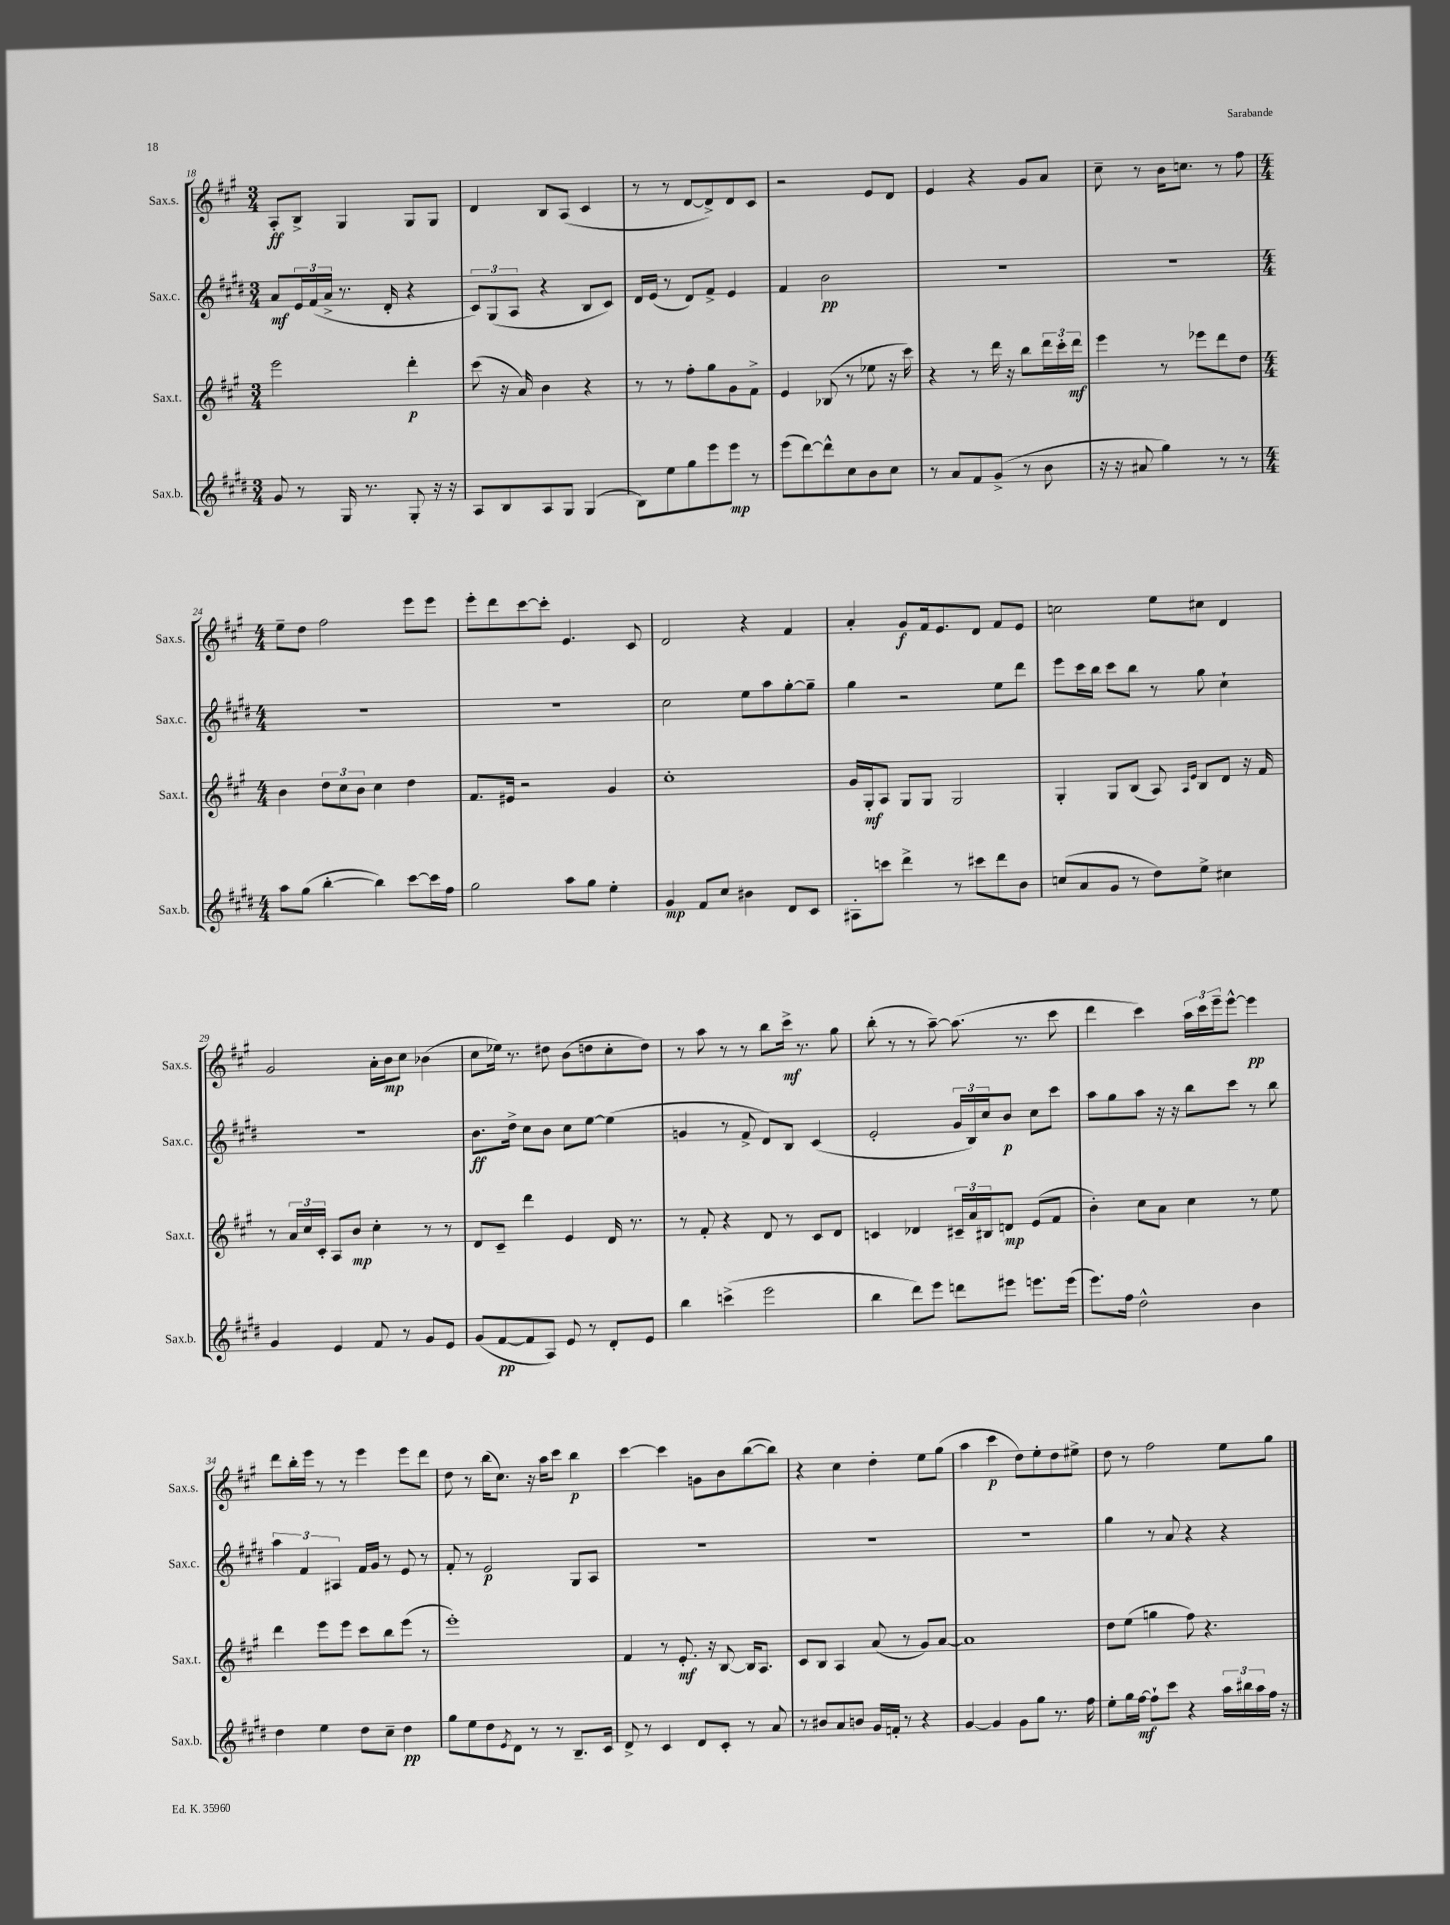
<<
\new StaffGroup <<
\new Staff = "s0" \with { instrumentName = "Sax.s." shortInstrumentName = "Sax.s." } {
    \clef treble \key a \major \numericTimeSignature \time 3/4
    a8-.\ff b8-> gis4 gis8 gis8 |
    d'4 b8 a8( cis'4 |
    r8 r8 d'8~ d'8->) d'8 cis'8 |
    r2 e'8 d'8 |
    e'4 r4 gis'8 a'8 |
    cis''8-- r8 b'16 c''8. r8 fis''8 |
    \numericTimeSignature \time 4/4 e''8-- d''8 fis''2 e'''8 e'''8 |
    e'''8-. d'''8 cis'''8~ cis'''8-. e'4. cis'8 |
    d'2 r4 fis'4 |
    a'4-. gis'8\f fis'16 e'8. d'8 fis'8 e'8 |
    c''2 e''8 cis''8 d'4 |
    gis'2 a'16-. b'16\mp cis''8 bes'4( |
    cis''8 ees''16) r8. dis''8 b'8( d''8 cis''8-. d''8) |
    r8 a''8 r8 r8 b''8 cis'''16->\mf r8. gis''8 |
    b''8-.( r8 r8 a''8~--) a''8.( r8. cis'''8 |
    d'''4 cis'''4) \tuplet 3/2 { a''16 cis'''16 e'''16-- } e'''8~-^ e'''4\pp |
    d'''8 b''16-. e'''16 r8 r8 e'''4 e'''8 d'''8 |
    d''8 r8 b''16( cis''8.) r16 a''16 cis'''8 b''4\p |
    cis'''4~ cis'''4 g'8 b'8 b''8~( b''8) |
    r4 cis''4 d''4-. e''8 gis''8( |
    a''4 cis'''4\p d''8) e''8-. d''8 eis''8-> |
    d''8 r8 fis''2 e''8 gis''8 \bar "|." |
}
\new Staff = "s1" \with { instrumentName = "Sax.c." shortInstrumentName = "Sax.c." } {
    \clef treble \key e \major \numericTimeSignature \time 3/4
    a'8\mf \tuplet 3/2 { e'16 fis'16( a'16-> } r8. dis'16-. r4 |
    \tuplet 3/2 { cis'8) gis8( a8 } r4 b8 cis'8) |
    dis'16 e'16( r8 dis'8) fis'8-> e'4 |
    fis'4 b'2\pp |
    R2. |
    R2. |
    \numericTimeSignature \time 4/4 R1 |
    R1 |
    cis''2 e''8 a''8 gis''8~-. gis''8-- |
    gis''4 r2 e''8 dis'''8 |
    e'''8 cis'''16 b''16 cis'''8 b''8 r8 gis''8 cis''4-! |
    R1 |
    b'8.\ff dis''16-> cis''8 b'8 cis''8 e''8~ e''4( |
    g'4 r8 fis'8-> dis'8) b8 cis'4( |
    e'2-. \tuplet 3/2 { gis'16 b16) cis''16 } b'8\p cis''8 cis'''8 |
    a''8 gis''8 a''8 r16 r16 b''8 cis'''8 r8 b''8 |
    \tuplet 3/2 { a''4 fis'4 ais4 } fis'16 gis'16 r8 e'8 r8 |
    fis'8-. r8 e'2\p gis8 a8 |
    R1 |
    R1 |
    R1 |
    gis''4 r8 a'8 r4 r4 \bar "|." |
}
\new Staff = "s2" \with { instrumentName = "Sax.t." shortInstrumentName = "Sax.t." } {
    \clef treble \key a \major \numericTimeSignature \time 3/4
    e'''2 d'''4-.\p |
    cis'''8( r16 a'16) b'4 r4 |
    r8 r8 fis''8-. gis''8 gis'8 fis'8-> |
    e'4 bes8( r8 ees''8 r16 cis'''16) |
    r4 r8 d'''16 r16 b''8 \tuplet 3/2 { d'''16 cis'''16-. d'''16\mf } |
    e'''4 r8 ees'''8 d'''8 d''8 |
    \numericTimeSignature \time 4/4 b'4 \tuplet 3/2 { d''8 cis''8 b'8 } cis''4 d''4 |
    fis'8. eis'16 r2 gis'4 |
    cis''1-. |
    gis'16 gis16-.\mf a8 gis8 gis8 gis2 |
    gis4-. gis8 b8( a8) \grace { a16 e'16 } b8 d'8 r16 fis'16 |
    r8 \tuplet 3/2 { a'16 cis''16 cis'16-. } a8 b'8\mp cis''4-. r8 r8 |
    d'8 cis'8-- d'''4 e'4 d'16 r8. |
    r8 fis'8-. r4 d'8 r8 cis'8 d'8 |
    c'4 des'4 \tuplet 3/2 { cis'16-- a'16 bis16 } d'8\mp e'8( fis'8 |
    b'4-.) cis''8 a'8 cis''4 r8 e''8 |
    d'''4 e'''8 e'''8 cis'''8 b''8 e'''8( r8 |
    e'''1-.) |
    fis'4 r8 e'8.-.\mf r16 b8~ b16 a8. |
    cis'8 b8 a4 a'8( r8 gis'8) a'8~ |
    a'1 |
    d''8 e''8( g''4 fis''8) r4. \bar "|." |
}
\new Staff = "s3" \with { instrumentName = "Sax.b." shortInstrumentName = "Sax.b." } {
    \clef treble \key e \major \numericTimeSignature \time 3/4
    gis'8 r8 gis16 r8. gis8-. r16 r16 |
    a8 b8 a8 gis8 gis4( |
    b8) e''8 gis''8 e'''8 e'''8\mp r8 |
    e'''8( dis'''8~) dis'''8-^ cis''8 b'8 cis''8 |
    r8 a'8 fis'8 gis'8->( r8 b'8 |
    r16 r16 ais'8 gis''4) r8 r8 |
    \numericTimeSignature \time 4/4 a''8 gis''8( b''4~-. b''4) cis'''8~ cis'''16 fis''16 |
    gis''2 a''8 gis''8 e''4-. |
    gis'4\mp fis'8 cis''8 bis'4 dis'8 cis'8 |
    ais8-. c'''8 dis'''4-> r8 cis'''8 dis'''8 b'8 |
    c''8( a'8 gis'8 r8 dis''8) e''8-> cis''4 |
    gis'4 e'4 fis'8 r8 gis'8 e'8 |
    gis'8( fis'8~\pp fis'8 a8) e'8 r8 dis'8-. e'8 |
    b''4 c'''4->( e'''2 |
    b''4 dis'''8) e'''8 d'''8 eis'''8 e'''8. e'''16( |
    e'''8.) fis''16 dis''2-^ b'4 |
    dis''4 e''4 dis''8 cis''8-- dis''4\pp |
    gis''8 e''8 dis''8 \acciaccatura { e'8 } dis'8 r8 r8 b8.-- cis'16 |
    dis'8-> r8 cis'4 dis'8 cis'8-. r8 a'8 |
    r8 bis'8 a'8 b'8 gis'16 f'16-. r8 r4 |
    gis'4~ gis'4 gis'8 gis''8 r8. fis''16 |
    e''8-. gis''16 fis''16~\mf fis''8-! cis'''8 r4 \tuplet 3/2 { a''16 bis''16 a''16 } fis''16 r16 \bar "|." |
}
>>
>>
\layout { \context { \Score currentBarNumber = #18 } }
